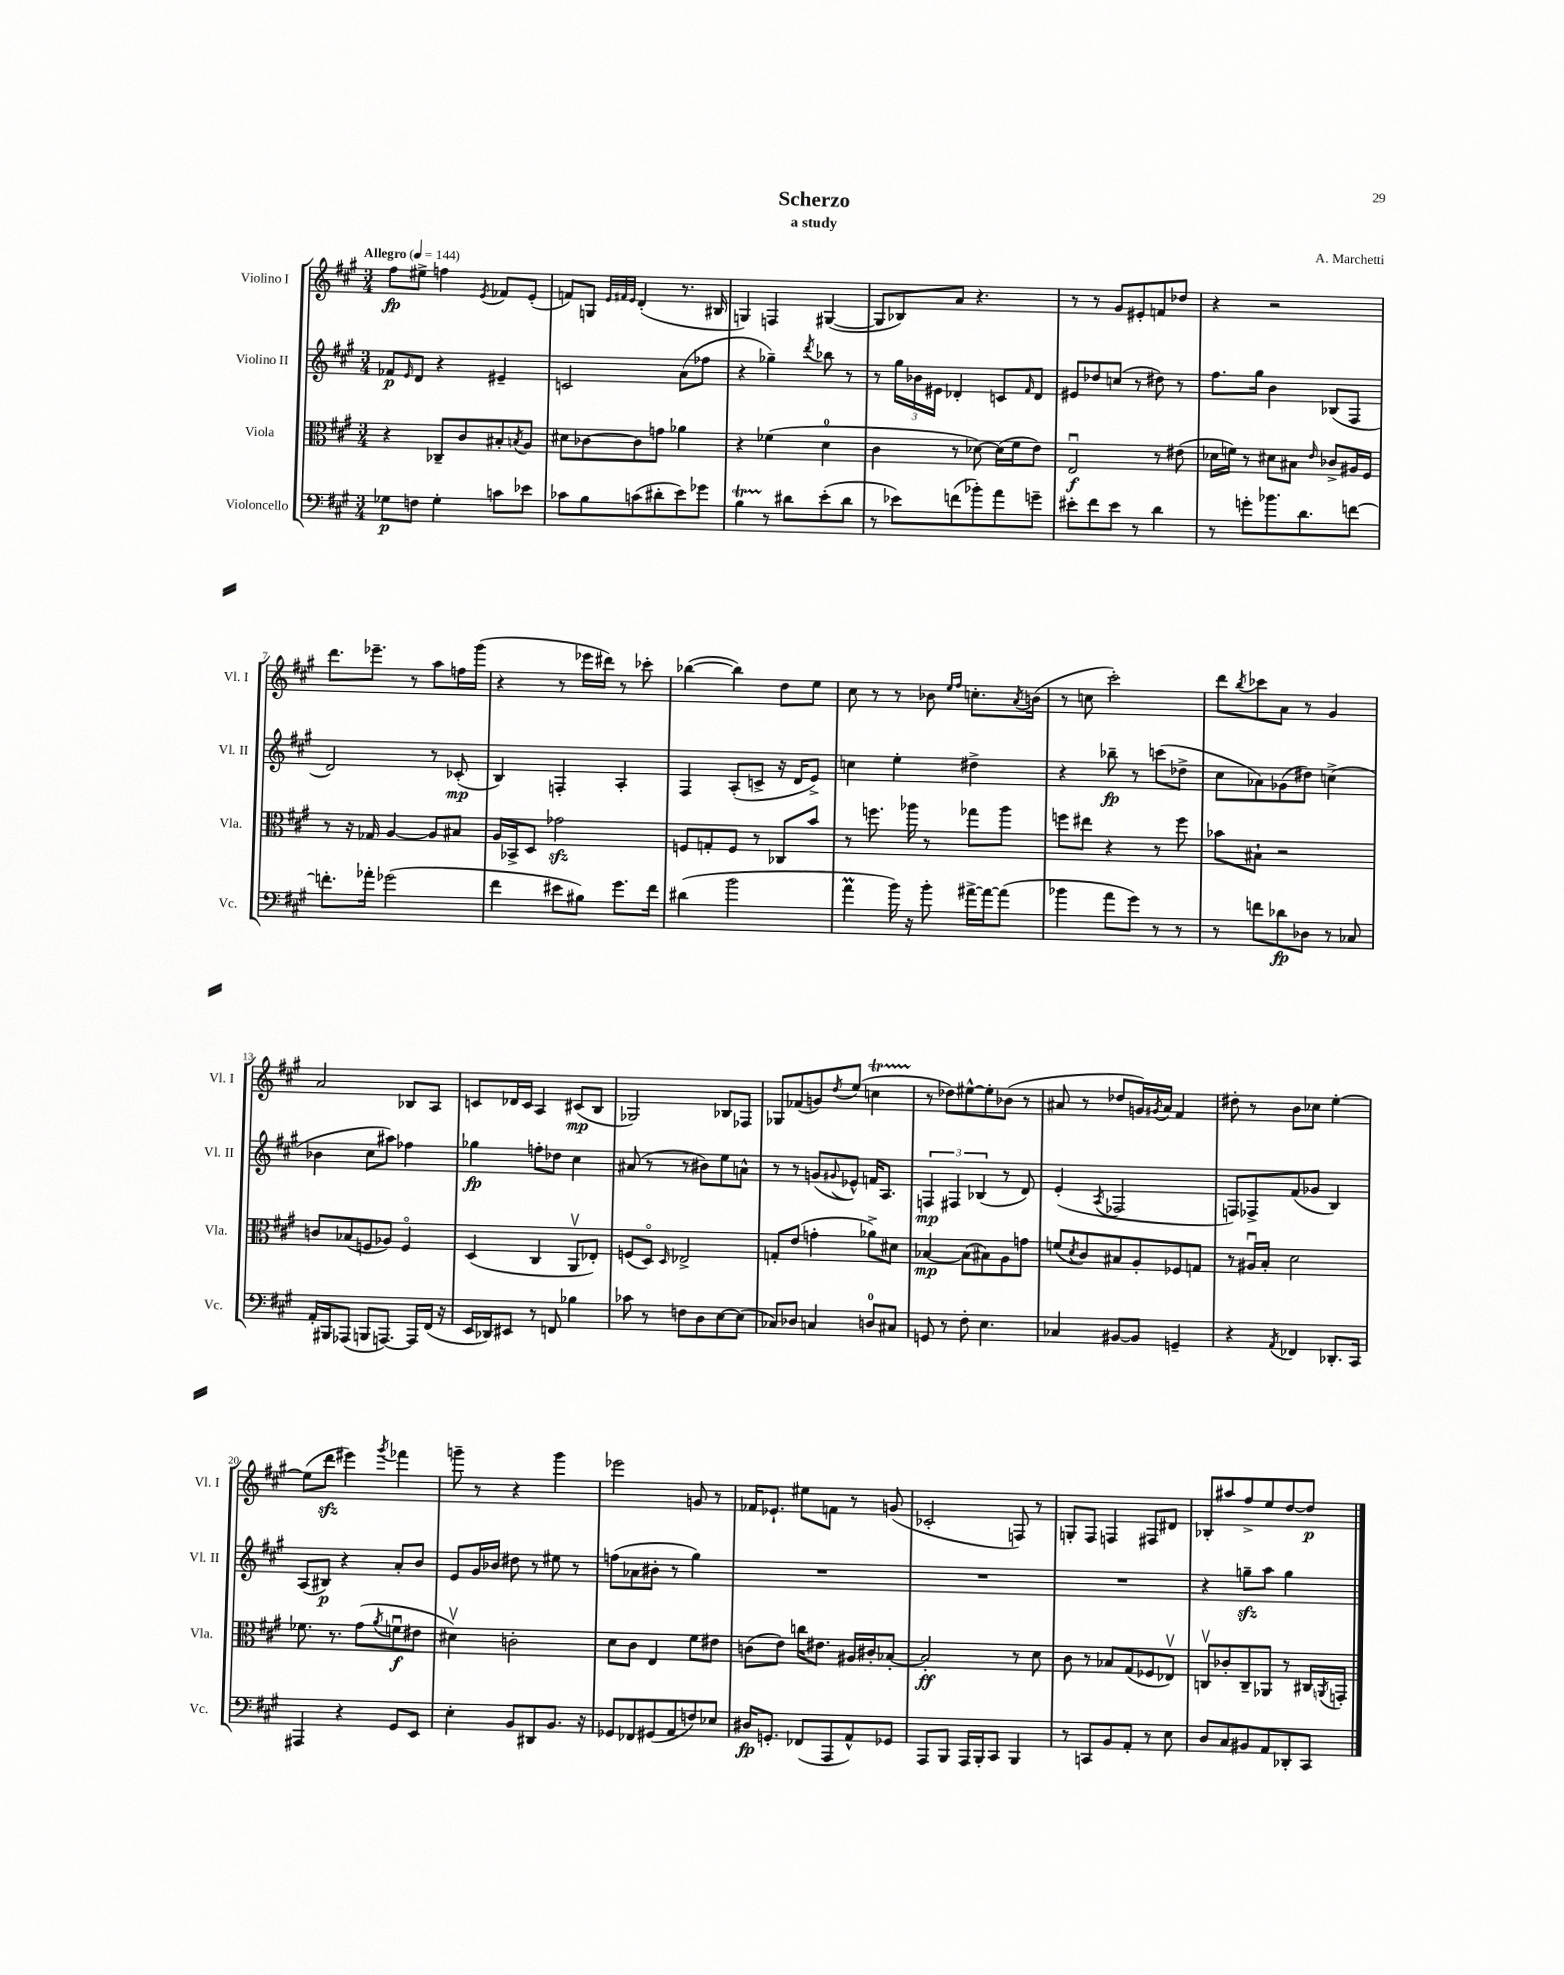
\header { title = "Scherzo" composer = "A. Marchetti" subtitle = "a study" }
<<
\new StaffGroup <<
\new Staff = "s0" \with { instrumentName = "Violino I" shortInstrumentName = "Vl. I" } {
    \clef treble \key a \major \numericTimeSignature \time 3/4 \tempo "Allegro" 4 = 144
    fis''8\fp eis''8-> f''4 \acciaccatura { e'8 } fes'8 e'8-.( |
    f'8) g8 \grace { e'32 fis'32 e'32 } d'4-.( r8. bis16 |
    g4) f4 gis4~( |
    gis8 bes8) a'8 r4. |
    r8 r8 gis'8 eis'8-. f'8 des''8 |
    r4 r2 |
    d'''8. ees'''8.-- r8 a''8 f''16 gis'''16( |
    r4 r8 ees'''16 dis'''16) r8 ces'''8-. |
    bes''4~( bes''4) d''8 e''8 |
    cis''8 r8 r8 bes'8 \grace { e''16 fis''16 } c''8.-. \acciaccatura { a'8 } b'16( |
    r8 c''8 cis'''2-.) |
    d'''8 \acciaccatura { b''8 } ces'''8 a'8 r8 gis'4 |
    a'2 bes8 a8 |
    c'8 des'16 c'16 a4 cis'8\mp( b8 |
    ges2) bes8 fes8 |
    ges8 fes'8( g'8) \acciaccatura { d''8 } e''8( c''4\startTrillSpan |
    r8\stopTrillSpan des''8) eis''8~-^ eis''8-. bes'8( r8 |
    ais'8 r8 des''8 g'16) \acciaccatura { gis'8 } ais'16 fis'4 |
    dis''8-. r8 b'8 ces''8 e''4~-. |
    e''8( d'''8\sfz eis'''4) \acciaccatura { gis'''8 } fes'''4 |
    g'''8-- r8 r4 g'''4 |
    ees'''2 g'8 r8 |
    fes'16 ees'8.-! eis''8 f'8 r8 g'8( |
    ces'2-. f8) r8 |
    g8-. fis8 f4 fis8 dis'8 |
    bes8-. ais''8 fis''8-> e''8 d''8~ d''8\p \bar "|." |
}
\new Staff = "s1" \with { instrumentName = "Violino II" shortInstrumentName = "Vl. II" } {
    \clef treble \key a \major \numericTimeSignature \time 3/4
    fes'8\p \grace { e'16 } d'8 r4 eis'4-- |
    c'2 a'8( fes''8 |
    r4 ges''4--) \acciaccatura { d'''8 } bes''8 r8 |
    r8 \tuplet 3/2 { gis''16 bes'16 eis'16 } des'4-. c'8 \grace { fis'16 } des'8 |
    eis'8 des''8 c''8( r8 dis''8) r8 |
    fis''8. gis''16 b'4 bes8( fis8 |
    d'2) r8 ces'8-.\mp( |
    b4) f4-. a4-. |
    fis4 a8-.( c'8-> r16 d'16 e'8->) |
    c''4 e''4-. dis''4-> |
    r4 bes''8--\fp r8 c'''8( des''8-> |
    cis''8 aes'8) ges'8( dis''8) c''4->( |
    bes'4 cis''8 ais''8) fes''4 |
    ges''4\fp f''8-. des''8 cis''4 |
    ais'8( r8 r8 bis'8) e''8 a'8-^ |
    r8 r8 g'8( \appoggiatura { gis'8 } ees'8-^) f'16 a8. |
    \tuplet 3/2 { f4\mp fis4 bes4( } r8 d'8) |
    e'4-.( \acciaccatura { a8 } fes2 |
    f8) fes8-> fis'8( ges'8 b4) |
    a8( bis8\p) r4 a'8-. b'8 |
    e'8 gis'16 bes'16 dis''8 r8 eis''8 r8 |
    f''8( aes'8 bis'8-. r8 gis''4) |
    R2. |
    R2. |
    R2. |
    r4 g''8--\sfz a''8 g''4 \bar "|." |
}
\new Staff = "s2" \with { instrumentName = "Viola" shortInstrumentName = "Vla." } {
    \clef alto \key a \major \numericTimeSignature \time 3/4
    r4 ces8-- cis'8 bis8-. \acciaccatura { b8 } a8 |
    dis'8 ces'8~ ces'8 g'8 aes'4 |
    r4 fes'4( d'4-0 |
    cis'4 r8 des'8~) des'16( fis'16 e'8) |
    e2\downbow\f r8 eis'8( |
    des'16 f'16) r8 dis'8 bis8 \grace { e'16 } ces'8-> ais16 fis16 |
    r8 r16 ges16 a4~ a8 bis8 |
    a16 bes,16-> d8 ges'2\sfz |
    f8 g8-. f8 r8 ces8 b'8 |
    r8 f''8. aes''16 r8 ges''8 aes''8 |
    f''8 eis''8 r4 r8 f''8 |
    bes'8 bis8-! r2 |
    c'8 bes8( f8 aes8) f4\flageolet |
    d4( cis4 a,8\upbow ees8-.) |
    f8( d8\flageolet) \grace { d16 } ees2-> |
    g8-. e'8( g'4-. aes'8->) dis'8 |
    bes4~\mp bes8( bis8) a8 g'8 |
    f'8( \acciaccatura { d'8 } cis'8) bis8 a8-. fes8 g8 |
    r8 ais16\downbow b16-. d'2 |
    fes'8. r8. gis'8( \acciaccatura { a'8 } f'8\downbow\f eis'8 |
    dis'4\upbow) c'2-. |
    d'8 cis'8 e4 fis'8 eis'8 |
    c'8( e'8) c''16 eis'8. ais16 cis'16-. bes8~-. |
    bes2-.\ff r8 d'8 |
    cis'8 r8 bes8 gis8( fes8 ees8\upbow) |
    c8\upbow ces'8-. c8-- aes,8 r8 cis16 \acciaccatura { a,8 } g,16-. \bar "|." |
}
\new Staff = "s3" \with { instrumentName = "Violoncello" shortInstrumentName = "Vc." } {
    \clef bass \key a \major \numericTimeSignature \time 3/4
    ges8\p f8 ges4-. c'8 ees'8 |
    ces'8 b8 c'8( dis'8-. e'8) ges'8 |
    b4\startTrillSpan r8\stopTrillSpan dis'8 e'8-.( dis'8 |
    r8 ees'8) f'8( bes'8-.) a'8 g'8-- |
    eis'8-. fis'8 eis'8 r8 d'4 |
    r8 g'8-. bes'8. d'8. f'8~ |
    f'8.-. aes'16-. ges'2( |
    fis'4 eis'8 bis8) gis'8. fis'16 |
    dis'4( b'2 |
    a'4\prall b'16) r16 b'8-. ais'16~-> ais'16~ ais'8( |
    bes'4 a'8 gis'8) r8 r8 |
    r8 f'8 des'8\fp des8 r8 ces8 |
    a,16-. bis,,16 aes,,8( b,,8 a,,8.~) a,,16 fis,16( r16 |
    e,16 des,16) eis,8 r8 f,8 bes4 |
    ces'8 r8 f8 d8 e8~ e8( |
    ces8) des8 c4 d8-0 cis8 |
    g,8 r8 fis8-. e4. |
    ces4 bis,8~ bis,8 g,4-- |
    r4 \acciaccatura { a,8 } fes,4 des,8.-. cis,16 |
    ais,,4 r4 gis,8 e,8 |
    e4-. b,8 dis,8 b,8. r16 |
    ges,8 fes,8 gis,8( a,8 f8) ees8 |
    dis16\fp g,8.-. fes,8( a,,8 a,8-^) ges,8 |
    a,,8 b,,8 a,,16 b,,16-. cis,8 b,,4 |
    r8 c,8 b,8 a,8-. r8 e8 |
    d8 cis8 bis,8 a,8 des,8-. cis,8 \bar "|." |
}
>>
>>
